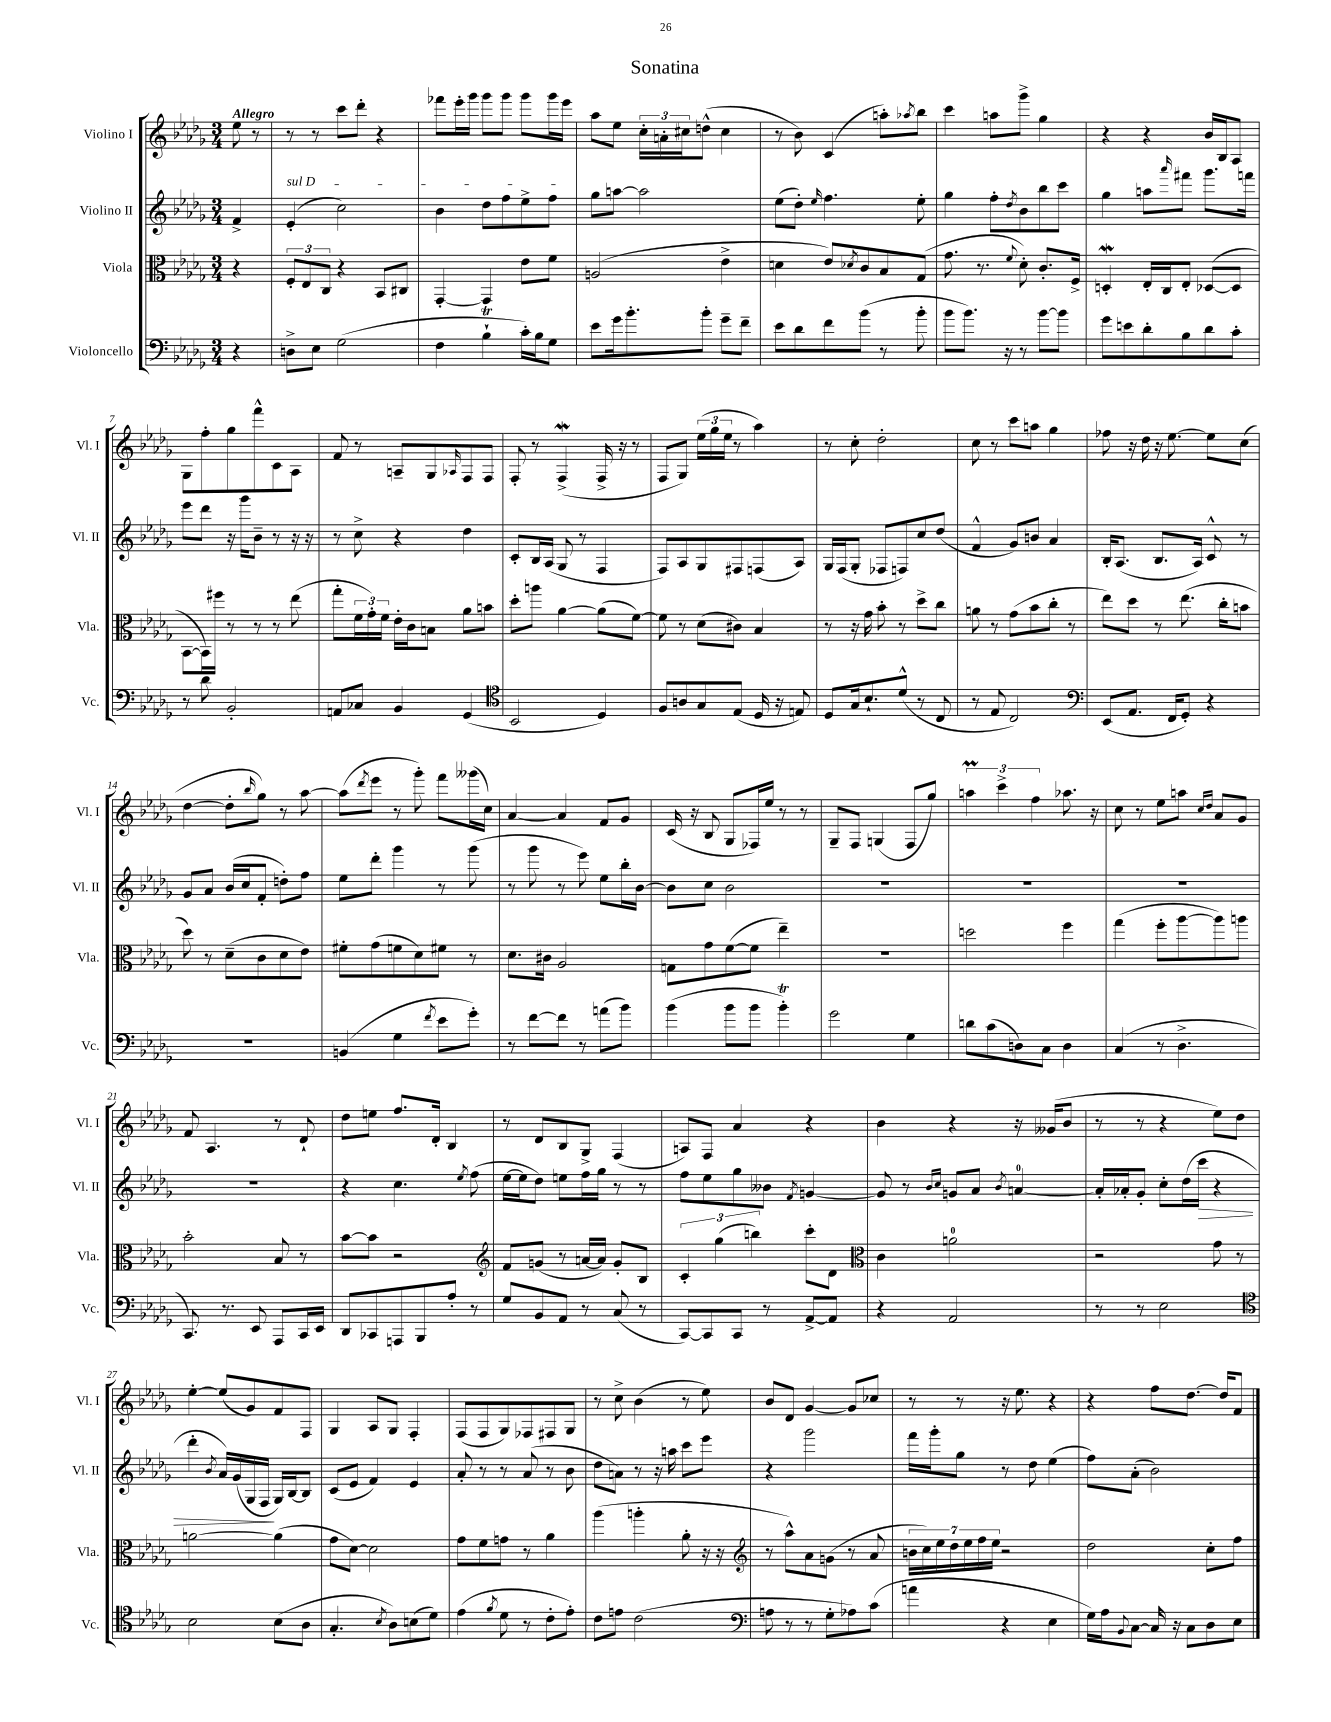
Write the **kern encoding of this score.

**kern	**kern	**kern	**kern
*staff4	*staff3	*staff2	*staff1
*clefF4	*clefC3	*clefG2	*clefG2
*k[b-e-a-d-g-]	*k[b-e-a-d-g-]	*k[b-e-a-d-g-]	*k[b-e-a-d-g-]
*M3/4	*M3/4	*M3/4	*M3/4
4r	4r	4f^	8ee-
.	.	.	8r
=	=	=	=
8D^	12F'	(4e-'	8r
.	12E-	.	.
8E-	.	.	8r
.	12C	.	.
(2G-	4r	2cc)	8ccc
.	.	.	8ddd-'
.	8BB-	.	4r
.	8C#	.	.
=	=	=	=
4F	[4GG-'	4b-	8fff-
.	.	.	16eee-'
.	.	.	16ggg-
4B-`	4GG-]	8dd-	8ggg-
.	.	8ff	8ggg-
16c')	8e-	8ee-^	8ggg-
16B-	.	.	.
8G-	8f	8ff	16ggg-
.	.	.	16eee-
=	=	=	=
8e-	(2A	8gg-	8aa-
16g-	.	[8aa	8ee-
8.b-'	.	.	.
.	.	2aa]	24cc'
.	.	.	24a'
.	.	.	24cc#
8b-'	.	.	(8dd^^
8g-~	4e-^	.	4cc#
8f~	.	.	.
=	=	=	=
8e-	4d	(8ee-	8r
8d-	.	8dd-')	8b-)
.	.	16qqee-	.
8f	8e-)	4.ff	(4c
.	8qd-	.	.
(8b-	8c	.	.
8r	8B-	.	8aa')
.	.	.	8qaa-
8b-'	(8G-	8ee-'	8bb-
=	=	=	=
8b-	8.g-	4gg-	4ccc
8.b-)	.	.	.
.	8.r	.	.
.	.	8ff'	8aa
16r	.	.	.
.	8qqf	8qdd-	.
8r	8d-')	8b-	8ggg-^
[8b-	8.c'	8bb-	4gg-
8b-]	.	8ccc	.
.	16F^	.	.
=	=	=	=
8g-	4D'	4gg-	4r
8e	.	.	.
8d-'	16E-'	8aa	4r
.	16C	.	.
.	.	16qqaaa-	.
8B-	8E-'	8fff#	.
8d-	([8D-	8.ggg-	16b-
.	.	.	16B-
8c'	8D-]	.	8A-
.	.	16fff	.
=	=	=	=
8r	[8BB-	8eee-	8G-
8d-	16BB-])	8ddd-	8ff'
.	16ff#	.	.
2BB-'	8r	16r	8gg-
.	.	16ggg-	.
.	8r	8b-~	8fff^^
.	8r	8r	8c
.	(8ee-	16r	8A-
.	.	16r	.
=	=	=	=
8AA	8gg-'	8r	8f
8C-	24f	8cc^	8r
.	24g-')	.	.
.	24f	.	.
4BB-	16e-'	4r	8A~
.	16c	.	.
.	8B	.	8G-
.	.	.	16qqA-
(4GG-	8a-	4dd-	8F
.	8b	.	8F
=	=	=	=
*clefC4	*	*	*
2BB-	8dd-'	8c'	8F'
.	8aa	16B-	8r
.	.	(16A-	.
.	[4a-	8G-	(4F^
.	.	8r	.
4D-)	(8a-]	4F	16F^
.	.	.	16r
.	[8f)	.	8r
=	=	=	=
8F	8f]	8F)	8F
8A	8r	8A-	8G-)
8G-	(8d-	8G-	(24ee-
.	.	.	24gg-
.	.	.	24ee-
(8E-	8c#)	8F#	8r
16D-	4B-	(8F	4aa-)
16r	.	.	.
8E)	.	8A-)	.
=	=	=	=
8D-	8r	16G-	8r
.	.	(16F	.
16G-	16r	8G-'	8cc'
8.B-`	16g-	.	.
.	8b-'	8F-	2dd-'
(8d-^^	8r	8F)	.
8r	8dd-^	8cc	.
8C	8cc	(8dd-	.
=	=	=	=
8r	8a	4f^^	8cc
8E-	8r	.	8r
2C)	(8g-	8g-)	8ccc
.	8b-	8b	8aa
.	8cc'	4a-	4gg-
.	8r	.	.
=	=	=	=
*clefF4	*	*	*
(8EE-	8ee-)	16B-'	8ff-
.	.	(8.A-	.
8.AA-	8dd-	.	16r
.	.	.	16dd-
.	8r	8.B-	16r
16FF	.	.	[8.ee-
8GG-')	(8.ee-	.	.
.	.	16A-)	.
4r	.	8c^^	8ee-]
.	16cc'	.	.
.	8b	8r	(8cc
=	=	=	=
2.r	8dd-)	8g-	[4dd-
.	8r	8a-	.
.	(8d-~	(16b-	8dd-']
.	.	16cc	.
.	.	.	16qqbb-
.	8c	8f'	8gg-)
.	8d-	8dd')	8r
.	8e-)	8ff	[8aa-
=	=	=	=
(4BB	8f#'	8ee-	(8aa-]
.	.	.	8qddd-
.	(8g-	8ddd-'	8eee-
4G-	8f	4ggg-	8r
.	8d-)	.	8ggg-')
8qf	.	.	.
8e-	8f#	8r	8fff
8g-')	8r	(8ggg-	(16ggg--
.	.	.	16cc)
=	=	=	=
8r	8.d-	8r	[4a-
[8f	.	8ggg-	.
.	16c#	.	.
8f]	2A-	8r	4a-]
8r	.	8eee-)	.
(8a	.	8ee-	8f
8b-)	.	16bb-'	8g-
.	.	[16b-	.
=	=	=	=
(4b-	8G	8b-]	(16c
.	.	.	16r
.	8g-	8cc	8B-
8b-	([8f	2b-	8G-
8b-	8f]	.	16F-)
.	.	.	16ee-
4b-')	4ee-~)	.	8r
.	.	.	8r
=	=	=	=
2g-	2.r	2.r	8G-~
.	.	.	8F
.	.	.	(4G
4G-	.	.	8F
.	.	.	8gg-)
=	=	=	=
8d	2dd	2.r	6aa
(8c	.	.	.
.	.	.	6ccc^
8D)	.	.	.
.	.	.	6ff
8C	.	.	.
4D	4ff	.	8.aa-
.	.	.	16r
=	=	=	=
(4C	(4gg-	2.r	8cc
.	.	.	8r
8r	8ff'	.	8ee-
4.D-^	[8aa-	.	8aa
.	.	.	16qqcc
.	.	.	16qqdd-
.	8aa-])	.	8a-
.	8aa	.	8g-
=	=	=	=
8.CC)	2b-'	2.r	8f
.	.	.	4.A-
8.r	.	.	.
8EE-	.	.	.
8AAA-	8B-	.	8r
16CC	8r	.	8d-`
16EE-	.	.	.
=	=	=	=
8DD-	[8b-	4r	8dd-
8CC-	8b-]	.	8ee
8AAA	2r	4.cc	8.ff
8BBB-	.	.	.
.	.	.	16d-'
8A-'	.	.	4B-
.	.	8qee-	.
8r	.	(8ff	.
=	=	=	=
*	*clefG2	*	*
8G-	8f	[16ee-	8r
.	.	16ee-]	.
8BB-	(8g	8dd-)	8d-
8AA-	8r	8ee	8B-
8r	[16a	16ff	8G-^
.	16a])	16gg-	.
(8C	8g'	8r	(4F
8r	8B-	8r	.
=	=	=	=
[8CC)	6c'	8ff	8A)
8CC]	.	8ee-	8F
.	(6gg-	.	.
8CC	.	8gg-	4a-
.	6bb)	.	.
8r	.	8b--	.
.	.	8qf	.
[8AA-^	8ccc'	[4g	4r
8AA-]	8d-	.	.
=	=	=	=
*	*clefC3	*	*
4r	4c	8g]	4b-
.	.	8r	.
.	.	16qqb-	.
.	.	16qqcc	.
2AA-	2a	8g	4r
.	.	8a-	.
.	.	8qb-	.
.	.	[4a	16r
.	.	.	(16g--
.	.	.	8b-
=	=	=	=
8r	2r	16a']	8r
.	.	16a-'	.
8r	.	8g-'	8r
2E-	.	8cc'	4r
.	.	(16dd-	.
.	.	16ccc	.
.	8g-	4r	8ee-)
.	8r	.	8dd-
=	=	=	=
*clefC4	*	*	*
2B-	[2a	4ddd-'	[4ee-'
.	.	8qb-	.
.	.	16a-)	(8ee-]
.	.	(16g-	.
.	.	16G-	8g-)
.	.	16F	.
(8B-	(4a]	16G-)	8f
.	.	[16B-	.
8A-	.	8B-]	8F
=	=	=	=
4.G-'	8g-	(8c	4G-
.	[8d-)	8e-	.
.	2d-]	4f)	8A-
8qB-	.	.	.
8A-)	.	.	8G-
(8B	.	4e-	4F'
8d-)	.	.	.
=	=	=	=
(4e-	8g-	8a-'	(8F
.	8f	8r	8F
8qf	.	.	.
8d-	8g	8r	8G-)
8r	8r	(8a-	8F-
8c'	4a-	8r	8F#
8e-')	.	8b-	8G-
=	=	=	=
8c	(4aa-	8dd-	8r
8e	.	8a)	8cc^
(2c	4aa'	8r	(4b-
.	.	16r	.
.	.	16aa	.
.	8a-'	8ccc	8r
.	16r	8eee-	8ee-)
.	16r	.	.
=	=	=	=
*clefF4	*clefG2	*	*
8A	8r	4r	8b-
8r	8aa-^^)	.	8d-
8r	8a-	2ggg-	[4g-
8G-'	(8g	.	.
8A-)	8r	.	8g-]
(8c	8a-	.	8cc-
=	=	=	=
4a	28b	16fff	8r
.	28cc)	.	.
.	.	16ggg-'	.
.	28ee-	.	.
.	28dd-	.	.
.	.	8gg-	8r
.	28ee-	.	.
.	28ff	.	.
.	28ee-	.	.
4r	2r	8r	16r
.	.	.	8.ee-
.	.	8dd-	.
4E-	.	(4ee-	4r
=	=	=	=
16G-)	2dd-	8ff)	4r
16A-	.	.	.
8qqBB-	.	.	.
[8C	.	(8a-'	.
16C]	.	2b-)	8ff
16r	.	.	.
8C	.	.	[8.dd-
8D-	8cc'	.	.
.	.	.	16dd-]
8E-	8ff	.	8f
==	==	==	==
*-	*-	*-	*-
